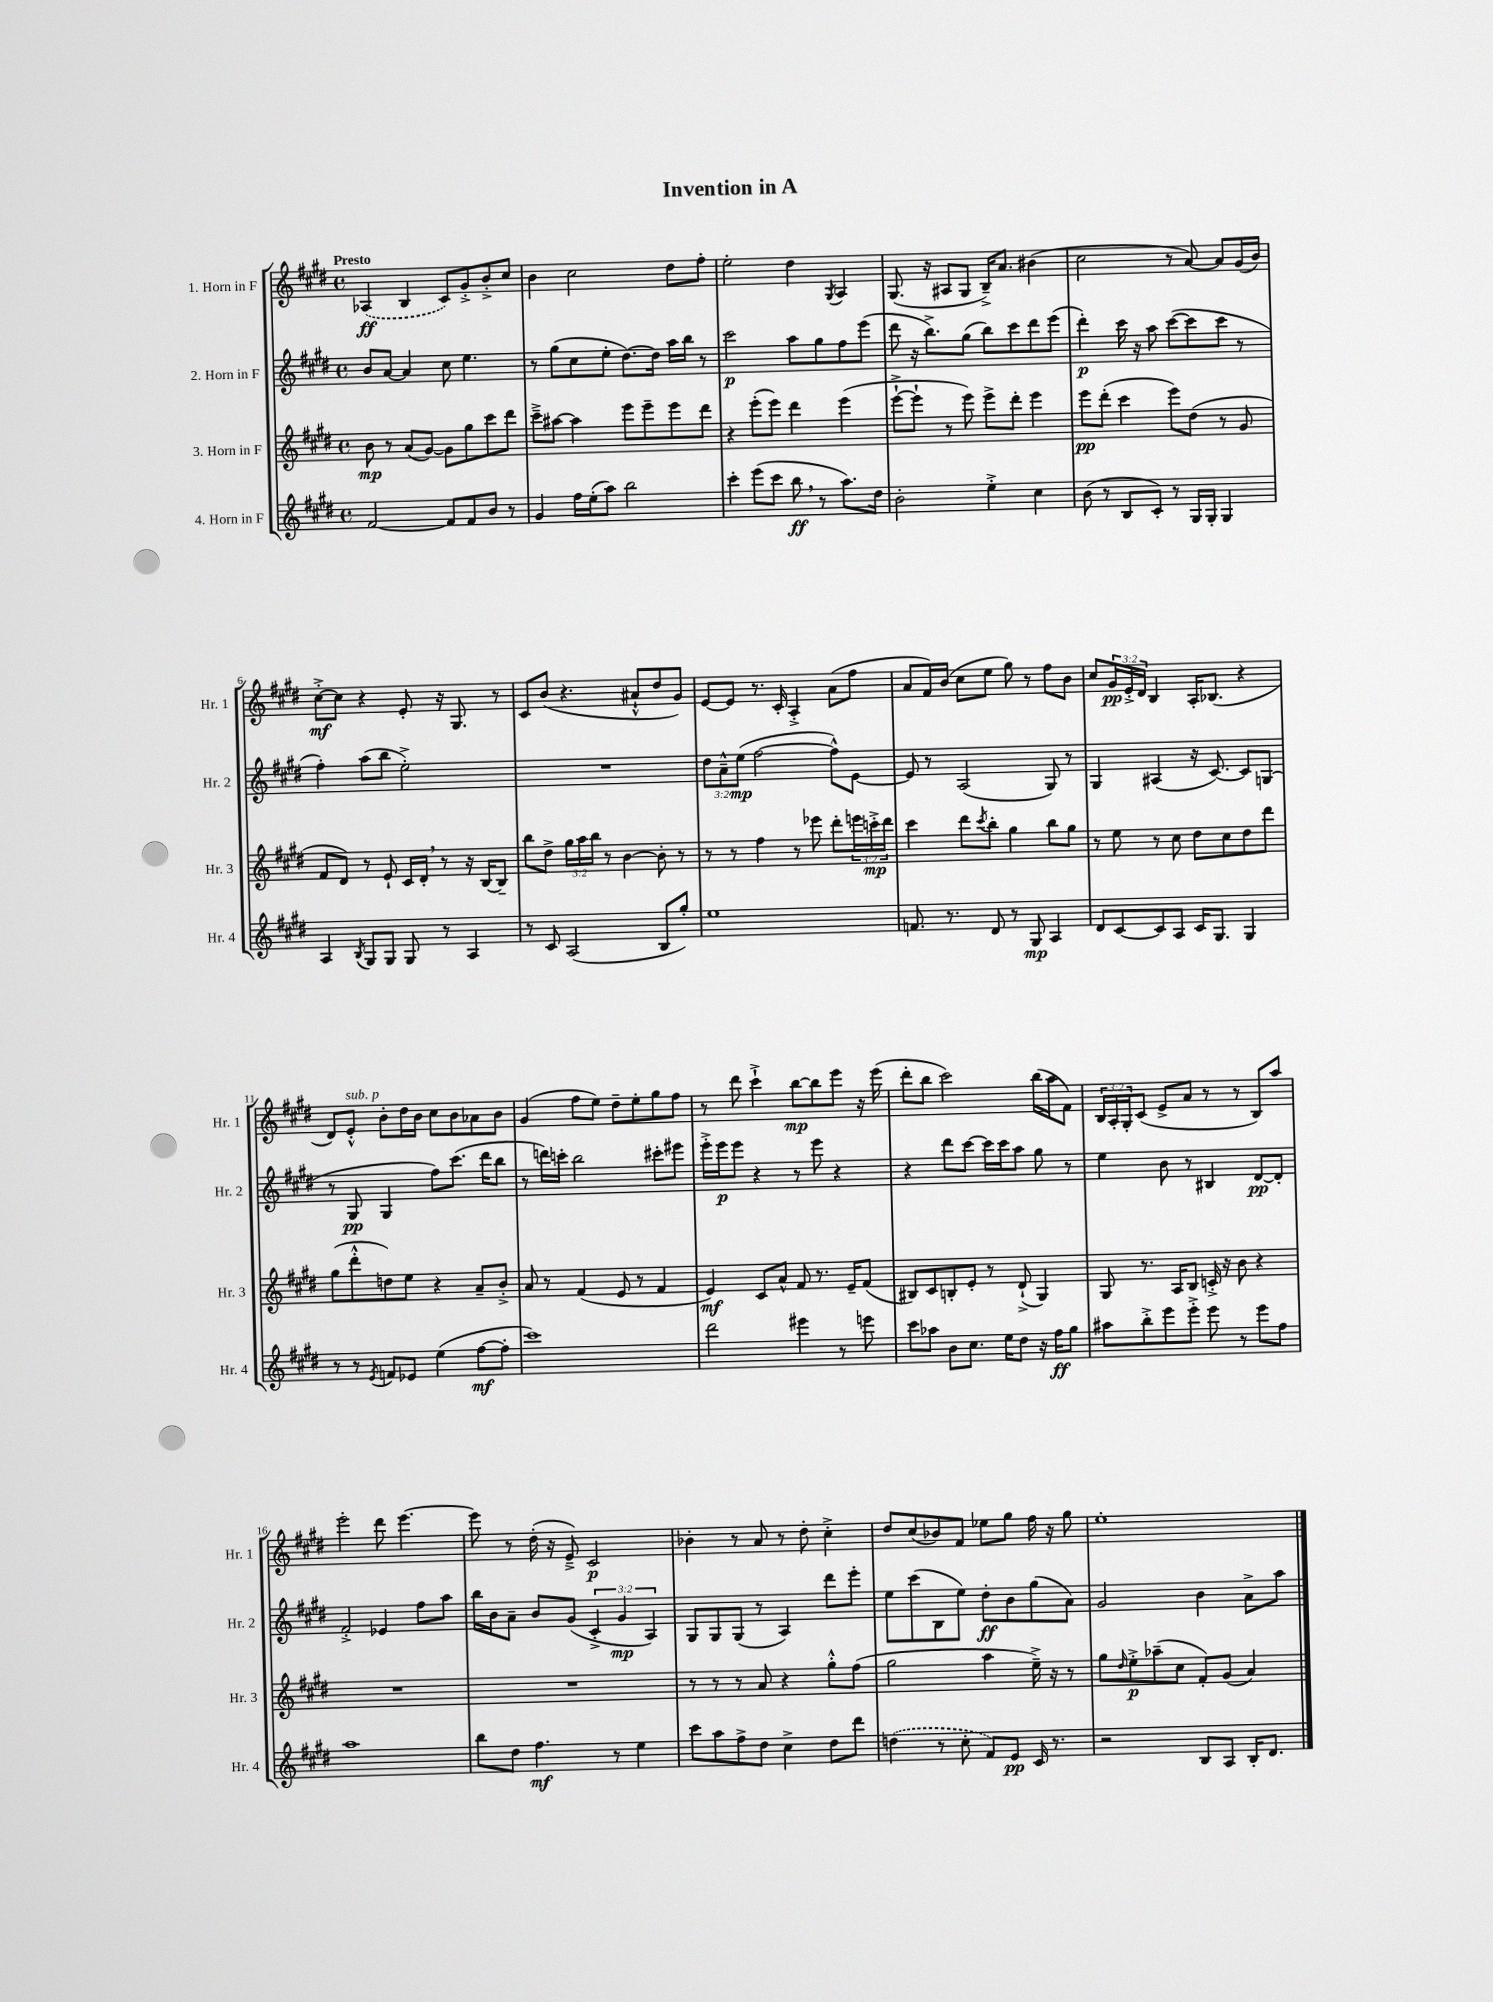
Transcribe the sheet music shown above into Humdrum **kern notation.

**kern	**kern	**kern	**kern
*staff4	*staff3	*staff2	*staff1
*clefG2	*clefG2	*clefG2	*clefG2
*k[f#c#g#d#]	*k[f#c#g#d#]	*k[f#c#g#d#]	*k[f#c#g#d#]
*M4/4	*M4/4	*M4/4	*M4/4
*met(c)	*met(c)	*met(c)	*met(c)
[2f#/	8b\	8b/L	(4A-/
.	8r	[8a/J	.
.	(8a/L	4a/]	4B/
.	[8g#/J)	.	.
8f#/]L	8g#\]L	8cc#\	8c#/L)
8f#/	8gg#\	4.ee\	8g#'^/
8b/J	8ccc#\	.	8b'^/
8r	8ddd#\J	.	8cc#/J
=	=	=	=
4g#/	8ccc#~^\L	8r	4b\
.	[8aa#\J	(8gg#\L	.
16ff#\LL	4aa#\]	8cc#\	2cc#\
(16ee'\J	.	.	.
8aa\J)	.	8ee'\J	.
2bb\	8eee\L	[8.dd#\L)	.
.	8eee~\	.	.
.	.	16dd#\]Jk	.
.	8eee\	16aa\LL	8dd#\L
.	.	16bb\JJ	.
.	8ddd#\J	8r	8ff#'\J
=	=	=	=
4ccc#'\	4r	2ccc#\	2ee'\
(8eee\L	(8eee'\L	.	.
8ccc#\J	8eee\J)	.	.
8bb\	4ddd#\	8aa\L	4dd#\
8r	.	8gg#\	.
.	.	.	8qG#/
8.aa\L)	(4eee\	8ff#\	4A/
.	.	(8eee\J	.
16dd#\Jk	.	.	.
=	=	=	=
2b'\	[8eee`^\L	8ddd#\	(8.G#/
.	8eee`\]J	16r	.
.	.	8.bb^\L)	16r
.	8r	.	8A#/L
.	8eee\)	(8gg#\J	8G#/J
4ee'^\	8eee^\L	8bb\L)	16B~^/LK)
.	.	.	8.a/J
.	8ddd#'\J	8ccc#\	.
4cc#\	4eee\	8ddd#\	(4b#\
.	.	(8eee\J	.
=	=	=	=
(8b\	8eee\L	4ddd#'\)	2cc#\
8r	(8ddd#'\J	.	.
8B/L	4ccc#\	16ccc#\	.
.	.	16r	.
8c#'/J)	.	8aa\	.
8r	8eee\L)	([8ccc#\L	8r
16G#/LL	(8dd#\J	8ccc#\]	[8a/)
16G#'/JJ	.	.	.
4G#/	8r	8ccc#\J	8a/]L
.	8g#/	8r	(16g#/L
.	.	.	16b/JJ)
=	=	=	=
4A/	8f#/L	4ff#'\)	[8cc#'^\L
.	8d#/J)	.	8cc#\]J
8qB/	.	.	.
8G#/L	8r	(8aa\L	4r
8G#/J	8e`/	8bb\J	.
8G#/	16c#/LL	2ee'^\)	8e'/
.	16d#'/JJ	.	.
8r	8r	.	16r
.	.	.	8.G#/
4A/	16r	.	.
.	[16B/LK	.	.
.	8B~/]J	.	8r
=	=	=	=
8r	8bb\L	1r	8c#/L
8c#/	8dd#^\J	.	(8b/J
(2A/	24gg#\LL	.	4.r
.	24aa\	.	.
.	24bb\JJ	.	.
.	8r	.	.
.	[4b\	.	.
.	.	.	8a#`^^/L
8B/L	8b'\]	.	8dd#/
8gg#'/J)	8r	.	8g#/J)
=	=	=	=
1ee	8r	12dd#\L	[8e/L
.	.	12a~^^\	.
.	8r	.	8e/]J
.	.	(12ee\J	.
.	4ff#\	[2ff#\	8.r
.	.	.	16c#'/
.	8r	.	4A'^/
.	8eee-\	.	.
.	8ddd#'\L	8ff#^^\]L)	(8a\L
.	24eee\L	[8e\J	8ff#\J
.	24ccc'^\	.	.
.	24ddd#\JJ	.	.
=	=	=	=
8.f/	4ccc#\	8e/]	8a/L
.	.	8r	16f#/L)
8.r	.	.	(16b/JJ
.	8ddd#\L	(2A/	8cc#\L
.	8qccc#/	.	.
8d#/	8bb'\J	.	8ee\J
8r	4gg#\	.	8gg#\)
8G#/	.	.	8r
4A/	8bb\L	8G#/)	8ff#\L
.	8gg#\J	8r	8b\J
=	=	=	=
8d#/L	8r	4G#/	8cc#/L
[8c#/	8ee\	.	24g#/L
.	.	.	24e'^/
.	.	.	24d#/JJ
8c#/]	8r	(4A#/	4B/
8A/J	8cc#\	.	.
16c#/LK	8dd#\L	16r	16A'/LK
8.G#/J	.	[8.c#/)	(8.B-/J
.	8cc#\	.	.
4G#/	8dd#\	8c#/]L	4r
.	8ddd#\J	(8G/J	.
=	=	=	=
8r	(8gg#\L	8r	8d#/L)
8r	8ddd#'^^\	8G#/	8e'^^/J
8qe/	.	.	.
8f/L	8dd\)	4G#/	8b'\L
8e-/J	8ee\J	.	16dd#\L
.	.	.	16b\JJ
(4ee\	4r	8ff#\L)	8cc#\L
.	.	(8.ccc#\J	8b\
[8ff#\L	8a~/L	.	8a-\
.	.	16ddd#\LK	.
8ff#'\]J	8b'^/J	8bb\J	8b\J
=	=	=	=
1ccc#)	8a/	8r	(4g#/
.	8r	16ddd\LL)	.
.	.	16ccc'\JJ	.
.	(4f#/	2bb\	8ff#\L
.	.	.	8ee\J)
.	8e/	.	8dd#~\L
.	8r	.	8ee'\
.	4f#/	8ccc#'\L	8gg#\
.	.	8eee#\J	8ff#\J
=	=	=	=
2ddd#\	4e/)	16eee'^\LL	8r
.	.	16eee\J	.
.	.	8eee\J	8ddd#\
.	8c#/L	4r	4ccc#`^\
.	8a^^/J	.	.
4eee#\	8f#/	8r	[8bb\L
.	8.r	8eee\	8bb\]
8r	.	4r	8eee\J
.	16e~/LK	.	.
8eee\	(8f#/J	.	16r
.	.	.	(16eee\
=	=	=	=
8ccc#\L	8B#/L)	4r	8ddd#'\L
8aa-\J	8c#/	.	8bb\J
8b\L	8B'/	8ddd#\L	2ccc#\)
8.cc#\J	8e'/J	[8ccc#\J	.
.	8r	16ccc#\]LL	.
16ee\LK	.	16ccc#\J	.
8dd#\J	(8d#`^/	8aa\J	.
16r	4G#/)	8gg#\	(16bb\LL
16ff#\LK	.	.	16aa\J
8gg#\J	.	8r	8f#\J)
=	=	=	=
8aa#\L	8G#/	4ee\	24B/LL
.	.	.	24A'/
.	.	.	24G#'/J
8bb'^\	8.r	.	(8c#/J
8eee\	.	8b\	8e^/L
.	16A/LK	.	.
8eee'^\J	8B/J	8r	8a/J
8eee\	16c'^/	4B#/	8r
.	16r	.	.
8r	8b\	.	8r
8eee\L	4r	[8d#/L	8B/L)
8ff#\J	.	8d#'/]J	8aa/J
=	=	=	=
1aa	1r	2f#'^/	2eee'\
.	.	4e-/	8ddd#\
.	.	.	[4.eee\
.	.	8ff#\L	.
.	.	8aa\J	.
=	=	=	=
8bb\L	1r	16bb\LL	8eee\]
.	.	16b\J	.
8dd#\J	.	8a~\J	8r
4.ff#\	.	8b/L	(16dd#'\
.	.	.	16r
.	.	(8g#/J	8e~^/)
.	.	6c#'^/	2c#/
8r	.	.	.
.	.	6g#/	.
4ee\	.	.	.
.	.	6A/)	.
=	=	=	=
8ccc#\L	8r	8G#/L	4b-'\
8aa\	8r	8G#/	.
8ff#^\	8r	(8G#/J	8r
8dd#\J	8a/	8r	8a/
4cc#^\	4r	4A/)	8r
.	.	.	8dd#'\
8dd#\L	8gg#'^^\L	8ddd#\L	4cc#'^\
8ddd#\J	(8ff#\J	8eee'\J	.
=	=	=	=
(4dd\	2gg#\	8ee\L	8dd#/L
.	.	(8ccc#\	(8cc#/
8r	.	8B\	8b-/)
8cc#'\	.	8ee\J)	8f#/J
8f#/L)	4aa\	8dd#'\L	8ee-\L
8e/J	.	8b\	8gg#\J
16c#/	16ee~^\)	(8gg#\	16ff#\
8.r	16r	.	16r
.	8r	8a\J)	8gg#\
=	=	=	=
2r	8gg#\L	2g#/	1ee'
.	16qqdd#/	.	.
.	8ee'^\	.	.
.	(8aa-~\	.	.
.	8cc#\J	.	.
8B/L	8f#'/L)	4b\	.
8A/J	(8g#/J	.	.
16B'/LK	4a/)	8a^\L	.
8.d#/J	.	.	.
.	.	8aa\J	.
==	==	==	==
*-	*-	*-	*-
